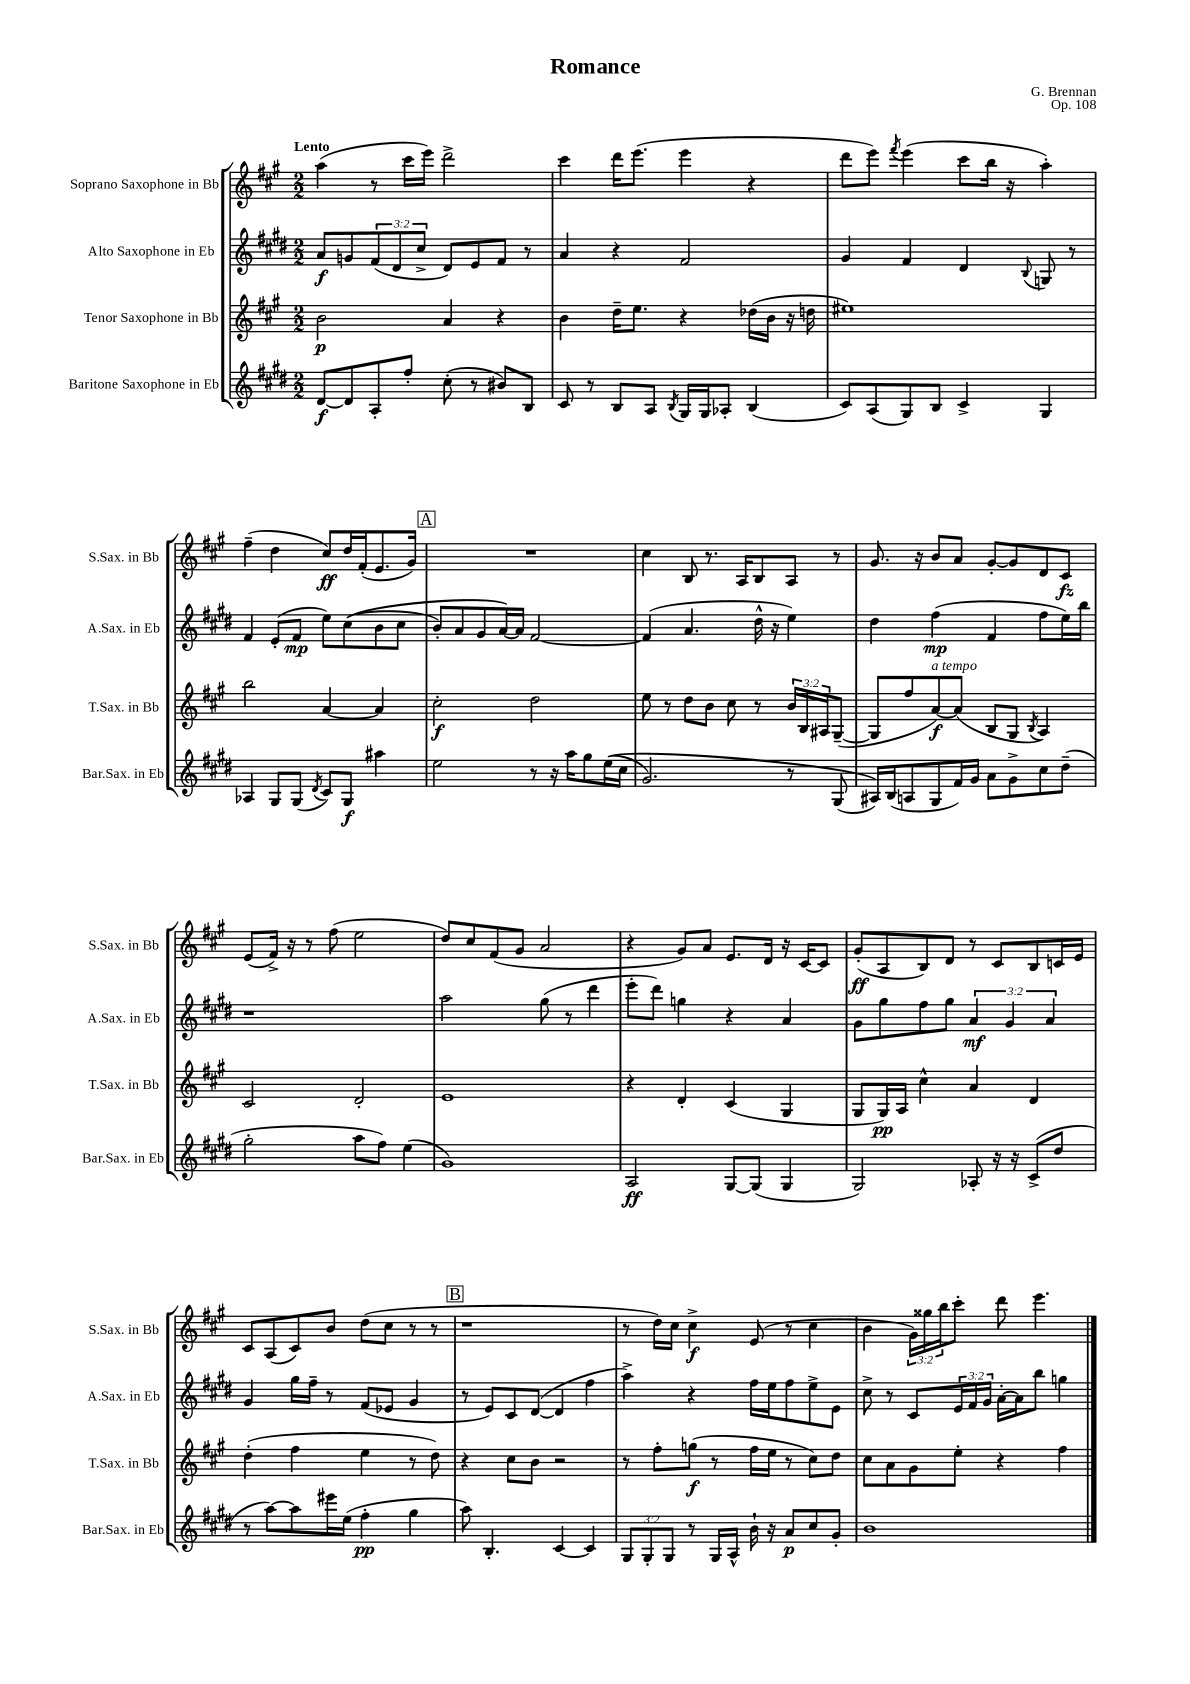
\header { title = "Romance" composer = "G. Brennan" opus = "Op. 108" }
<<
\new StaffGroup <<
\new Staff = "s0" \with { instrumentName = "Soprano Saxophone in Bb" shortInstrumentName = "S.Sax. in Bb" } {
    \clef treble \key a \major \numericTimeSignature \time 2/2 \override Staff.TupletNumber.text = #tuplet-number::calc-fraction-text \tempo "Lento"
    a''4( r8 cis'''16 e'''16) d'''2-> |
    cis'''4 d'''16 e'''8.( e'''4 r4 |
    d'''8 e'''8) \acciaccatura { fis'''8 } e'''4( cis'''8 b''16 r16 a''4-.) |
    fis''4--( d''4 cis''8\ff) d''16 fis'16-.( e'8. gis'16) |
    \mark \markup { \box "A" } R1 |
    cis''4 b8 r8. a16 b8 a8 r8 |
    gis'8. r16 b'8 a'8 gis'8~-. gis'8 d'8 cis'8\fz |
    e'8( fis'16->) r16 r8 fis''8( e''2 |
    d''8) cis''8 fis'8( gis'8 a'2 |
    r4 gis'8) a'8 e'8. d'16 r16 cis'16~ cis'8 |
    gis'8-.\ff( a8 b8) d'8 r8 cis'8 b8 c'16 e'16 |
    cis'8 a8( cis'8) b'8 d''8( cis''8 r8 r8 |
    \mark \markup { \box "B" } r1 |
    r8 d''16) cis''16 cis''4->\f e'8( r8 cis''4 |
    b'4 \tuplet 3/2 { gis'16) gisis''16 b''16 } cis'''8-. d'''8 e'''4. \bar "|." |
}
\new Staff = "s1" \with { instrumentName = "Alto Saxophone in Eb" shortInstrumentName = "A.Sax. in Eb" } {
    \clef treble \key e \major \numericTimeSignature \time 2/2 \override Staff.TupletNumber.text = #tuplet-number::calc-fraction-text
    a'8\f g'8 \tuplet 3/2 { fis'8( dis'8 cis''8-> } dis'8) e'8 fis'8 r8 |
    a'4 r4 fis'2 |
    gis'4 fis'4 dis'4 \appoggiatura { b8 } g8 r8 |
    fis'4 e'8-.( fis'8\mp e''8) cis''8(\( b'8 cis''8 |
    \mark \markup { \box "A" } b'8-.) a'8 gis'8 a'16~\) a'16 fis'2~ |
    fis'4( a'4. dis''16-^ r16 e''4) |
    dis''4 fis''4\mp( fis'4 fis''8 e''16) b''16 |
    r1 |
    a''2 gis''8( r8 dis'''4 |
    e'''8-. dis'''8) g''4 r4 a'4 |
    gis'8 gis''8 fis''8 gis''8 \tuplet 3/2 { a'4\mf gis'4 a'4 } |
    gis'4 gis''16 fis''16-- r8 fis'8( ees'8 gis'4 |
    \mark \markup { \box "B" } r8 e'8) cis'8 dis'8~( dis'4 fis''4 |
    a''4->) r4 fis''16 e''16 fis''8 e''8-> e'8 |
    cis''8-> r8 cis'8 \tuplet 3/2 { e'16 fis'16 gis'16 } a'16~-. a'16 b''8 g''4 \bar "|." |
}
\new Staff = "s2" \with { instrumentName = "Tenor Saxophone in Bb" shortInstrumentName = "T.Sax. in Bb" } {
    \clef treble \key a \major \numericTimeSignature \time 2/2 \override Staff.TupletNumber.text = #tuplet-number::calc-fraction-text
    b'2\p a'4 r4 |
    b'4 d''16-- e''8. r4 des''16( b'16 r16 d''16 |
    eis''1) |
    b''2 a'4~ a'4 |
    \mark \markup { \box "A" } cis''2-.\f d''2 |
    e''8 r8 d''8 b'8 cis''8 r8 \tuplet 3/2 { b'16 b16 ais16 } gis8~--( |
    gis8 fis''8 a'8~\f^\markup { \italic "a tempo" }) a'8( b8 gis8 \acciaccatura { b8 } a4) |
    cis'2 d'2-. |
    e'1 |
    r4 d'4-. cis'4( gis4 |
    gis8 gis16\pp) a16 cis''4-^ a'4 d'4 |
    d''4-.( fis''4 e''4 r8 d''8) |
    \mark \markup { \box "B" } r4 cis''8 b'8 r2 |
    r8 fis''8-. g''8\f( r8 fis''16 e''16 r8 cis''8) d''8 |
    cis''8 a'8 gis'8 e''8-. r4 fis''4 \bar "|." |
}
\new Staff = "s3" \with { instrumentName = "Baritone Saxophone in Eb" shortInstrumentName = "Bar.Sax. in Eb" } {
    \clef treble \key e \major \numericTimeSignature \time 2/2 \override Staff.TupletNumber.text = #tuplet-number::calc-fraction-text
    dis'8~\f dis'8 a8-. fis''8-. cis''8-.( r8 bis'8) b8 |
    cis'8 r8 b8 a8 \acciaccatura { b8 } gis16 gis16 aes8-. b4( |
    cis'8) a8( gis8) b8 cis'4-> gis4 |
    aes4 gis8 gis8( \acciaccatura { dis'8 } cis'8) gis8\f ais''4 |
    \mark \markup { \box "A" } e''2 r8 r16 a''16 gis''8 e''16(\( cis''16 |
    gis'2.) r8 gis8( |
    ais16)\) b16( a8 gis8 fis'16) gis'16 a'8 gis'8-> cis''8 dis''8--( |
    gis''2-. a''8 fis''8) e''4( |
    gis'1) |
    a2\ff gis8~ gis8( gis4 |
    gis2) aes8-. r16 r16 cis'8->( dis''8 |
    r8 a''8~) a''8 eis'''16 e''16( fis''4-.\pp gis''4 |
    \mark \markup { \box "B" } a''8) b4.-. cis'4~ cis'4 |
    \tuplet 3/2 { gis8 gis8-. gis8 } r8 gis16 a16-^ b'16-! r16 a'8\p cis''8 gis'8-. |
    b'1 \bar "|." |
}
>>
>>
\layout { \context { \Score \remove "Bar_number_engraver" } }
